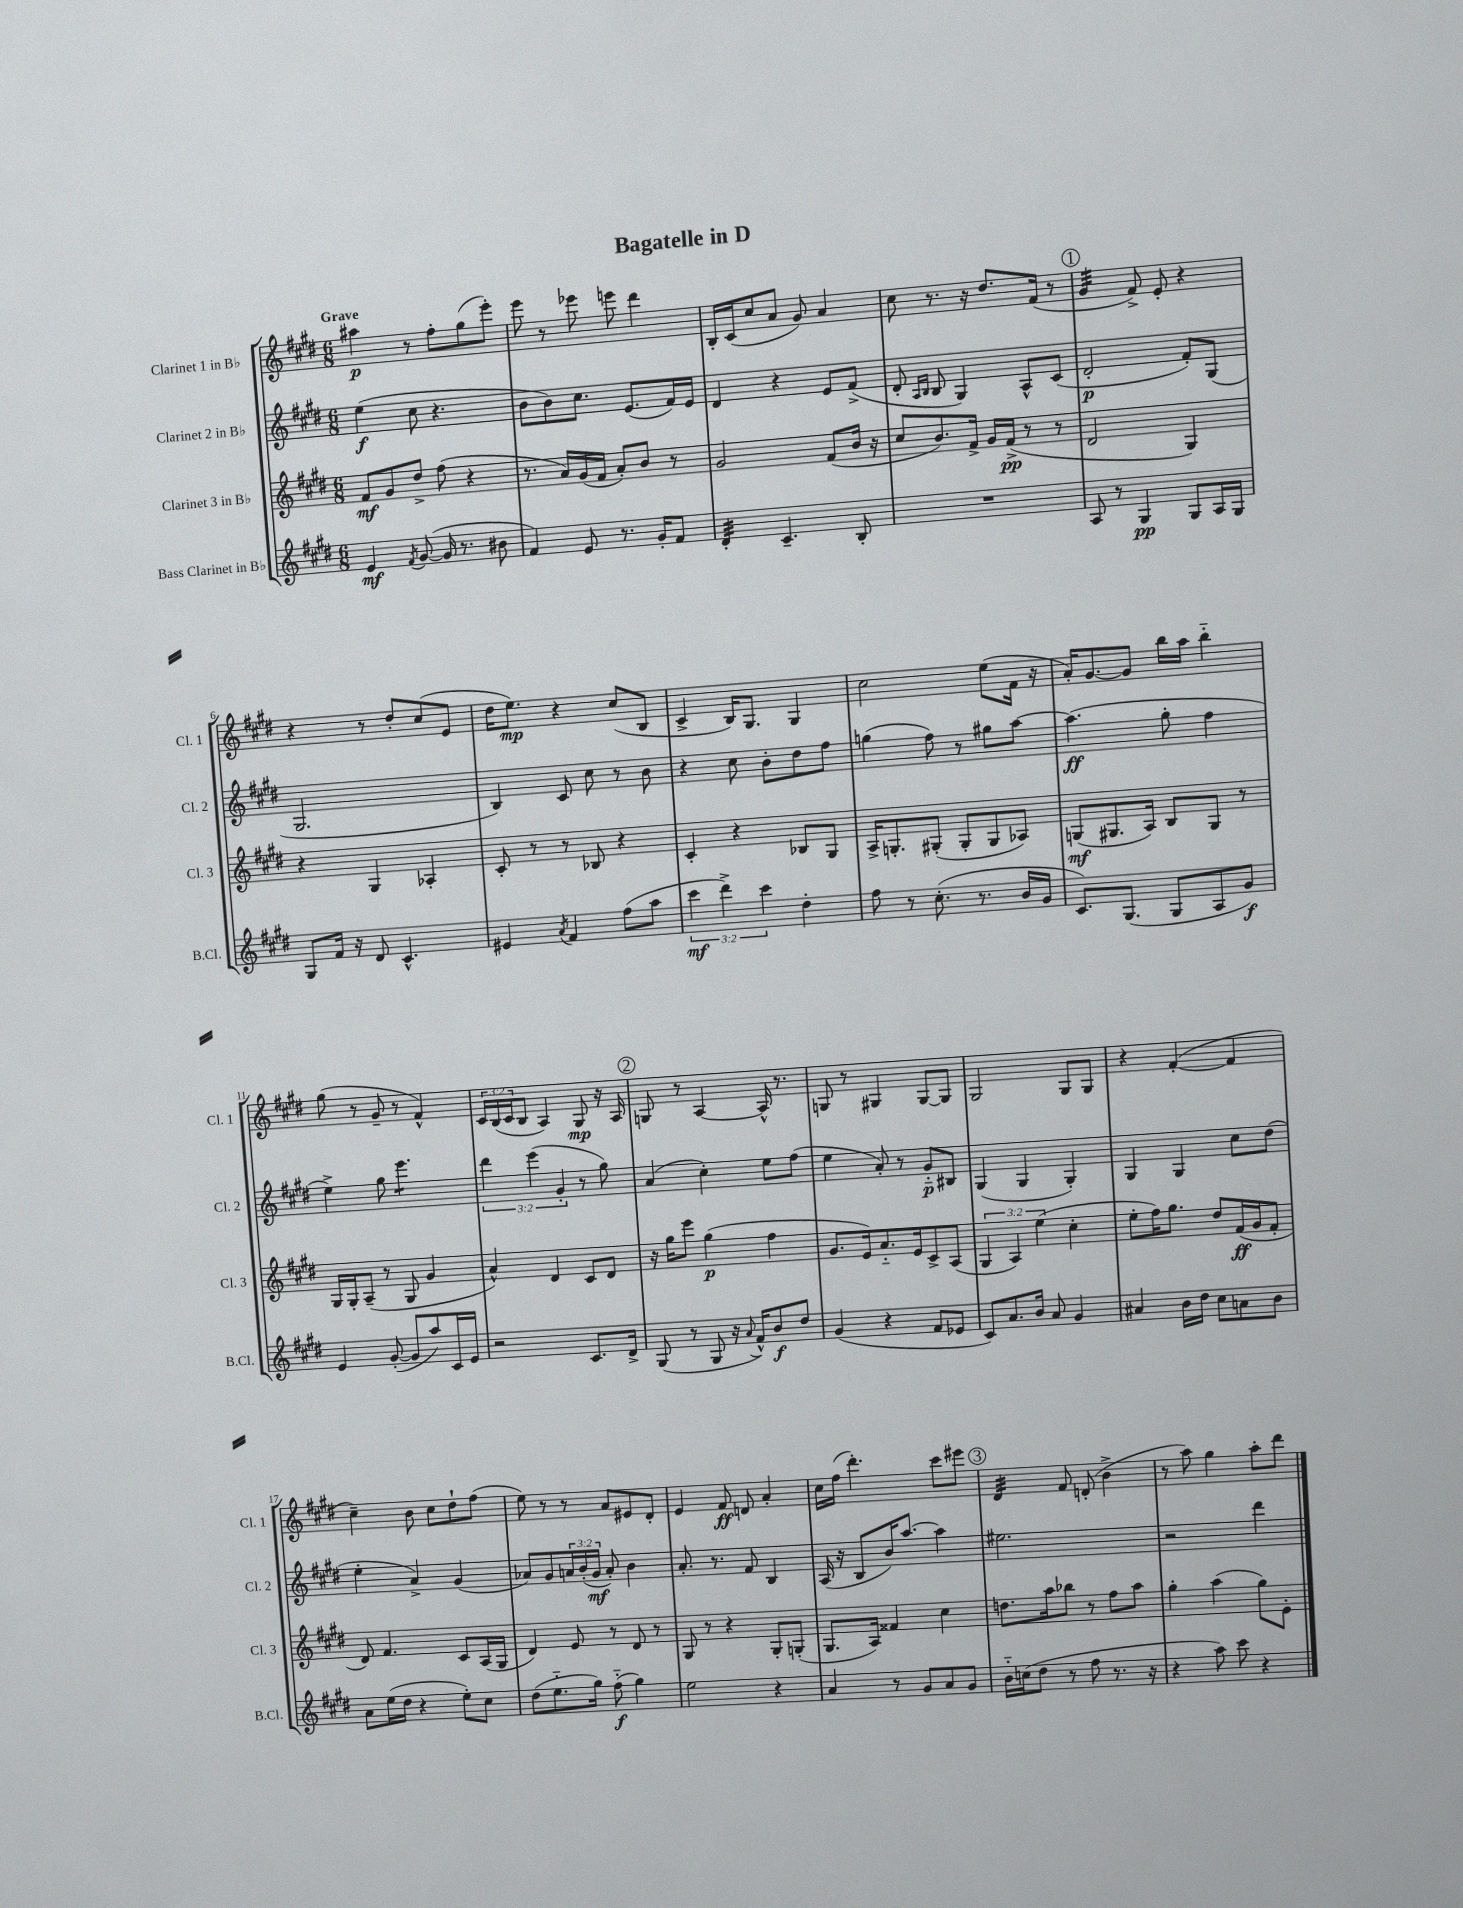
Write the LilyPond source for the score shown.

\header { title = "Bagatelle in D" }
<<
\new StaffGroup <<
\new Staff = "s0" \with { instrumentName = "Clarinet 1 in Bb" shortInstrumentName = "Cl. 1" } {
    \clef treble \key e \major \numericTimeSignature \time 6/8 \override Staff.TupletNumber.text = #tuplet-number::calc-fraction-text \tempo "Grave"
    ais''4\p r8 fis''8-. gis''8( e'''8-.) |
    e'''8 r8 ees'''8 e'''8 dis'''4 |
    b16-. cis'16( cis''8 a'8 gis'8) a'4 |
    cis''8 r8. r16 dis''8. fis'16( r8 |
    \mark \markup { \circle "1" } gis'4:32 fis'8->) e'8-. r4 |
    r4 r8 dis''8-. cis''8( e'8 |
    dis''16 e''8.\mp) r4 cis''8( b8 |
    cis'4-> b16) gis8. gis4 |
    cis''2 e''8( fis'16 r16 |
    a'16-.) gis'8.~ gis'8 b''16 a''16 b''4-_ |
    gis''8( r8 gis'8-- r8 fis'4-^) |
    \tuplet 3/2 { cis'16 b16( cis'16 } b8 a4) gis8\mp r16 a16 |
    \mark \markup { \circle "2" } g8 r8 a4~ a16-^ r8. |
    g8 r8 gis4 gis8~ gis8 |
    gis2 gis8 gis8 |
    r4 fis'4~-.( fis'4 |
    cis''4--) b'8 cis''8 dis''8-! fis''8( |
    e''8) r8 r8 a'8 eis'8 dis'8-. |
    e'4 fis'8\ff d'8 a'4-. |
    cis''16 fis''16( dis'''4.-.) cis'''8 eis'''8 |
    \mark \markup { \circle "3" } dis'4:32 fis'8 d'8-.( b'4-> |
    r8 a''8) gis''4 a''8-. dis'''8 \bar "|." |
}
\new Staff = "s1" \with { instrumentName = "Clarinet 2 in Bb" shortInstrumentName = "Cl. 2" } {
    \clef treble \key e \major \numericTimeSignature \time 6/8 \override Staff.TupletNumber.text = #tuplet-number::calc-fraction-text
    e''4\f( cis''8 r4. |
    b'8 b'8) cis''8. e'8.( fis'16) e'16 |
    dis'4 r4 e'8 fis'8->( |
    dis'8-. \grace { a16 b16 } b8 gis4) a8-^ cis'8( |
    \mark \markup { \circle "1" } dis'2-.\p fis'8-.) gis8( |
    gis2. |
    b4) cis'8 cis''8 r8 b'8 |
    r4 cis''8 b'8-. dis''8 fis''8 |
    g''4( fis''8) r8 gis''8 a''8~ |
    a''4.\ff( gis''8-. fis''4 |
    e''4->) gis''8 e'''4.:8 |
    \tuplet 3/2 { dis'''4 e'''4( gis'4-. } r8 gis''8) |
    \mark \markup { \circle "2" } a'4( cis''4-.) e''8 fis''8( |
    e''4 a'8-.) r8 gis'8-_\p bis8 |
    gis4( gis4 gis4-.) |
    gis4 gis4 cis''8 dis''8( |
    e''4-. a'4->) gis'4( |
    aes'8) gis'8 \tuplet 3/2 { a'16 b'16-.( gis'16\mf } a'8-.) b'4 |
    a'8.-. r8. fis'8 b4 |
    a16( r16 b8 b'16) a''8.~ a''4 |
    \mark \markup { \circle "3" } eis''2. |
    r2 dis'''4 \bar "|." |
}
\new Staff = "s2" \with { instrumentName = "Clarinet 3 in Bb" shortInstrumentName = "Cl. 3" } {
    \clef treble \key e \major \numericTimeSignature \time 6/8 \override Staff.TupletNumber.text = #tuplet-number::calc-fraction-text
    fis'8\mf gis'8 dis''8-> fis''8( r4 |
    r8. a'16) gis'16( fis'16 a'8-.) b'8 r8 |
    gis'2 fis'8( b'16 r16 |
    cis''8 b'8.) fis'16-> gis'16 fis'16->\pp( r8 r8 |
    \mark \markup { \circle "1" } dis'2 gis4) |
    r4 gis4 aes4-. |
    cis'8-. r8 r8 bes8 r4 |
    cis'4-. r4 bes8 gis8 |
    a16-> g8.-. gis8-.( gis8-. gis8 aes8) |
    g8\mf( gis8. a16) b8 gis8 r8 |
    gis16 gis16-. a8--( r8 gis8 gis'4 |
    a'4-^) dis'4 cis'8 dis'8 |
    \mark \markup { \circle "2" } r16 gis''16 e'''8 gis''4\p( fis''4 |
    gis'8. e'16) a'8.-_ e'16 cis'8-> a8( |
    \tuplet 3/2 { gis4 a4) e''4( } cis''4-. |
    e''8-. fis''16) gis''8. dis''8 fis'16\ff( gis'16 fis'8-. |
    dis'8) fis'4. cis'8 a16( gis16 |
    dis'4) e'8 r8 dis'8 r8 |
    gis8 r8 r4 gis8-. g8-.( |
    gis8. a16) fisis'4 cis''4 |
    \mark \markup { \circle "3" } d''8. a''16 bes''8 r8 fis''8 a''8 |
    gis''4-. a''4( gis''8) e'8-. \bar "|." |
}
\new Staff = "s3" \with { instrumentName = "Bass Clarinet in Bb" shortInstrumentName = "B.Cl." } {
    \clef treble \key e \major \numericTimeSignature \time 6/8 \override Staff.TupletNumber.text = #tuplet-number::calc-fraction-text
    e'4\mf \acciaccatura { fis'8 } gis'8~( gis'16 r8. bis'8 |
    fis'4) e'8 r8. gis'16-. fis'8 |
    dis'4:32-. cis'4.-- b8-. |
    R2. |
    \mark \markup { \circle "1" } a8 r8 gis4\pp gis8 a16 gis16 |
    gis8 fis'16 r16 dis'8 cis'4.-^ |
    eis'4 \acciaccatura { a'8 } fis'4 fis''8( a''8 |
    \tuplet 3/2 { cis'''4\mf dis'''4->) cis'''4 } dis''4-. |
    fis''8 r8 cis''8.-.( r8. b'16 gis'16 |
    cis'8.) gis8.( gis8 a8 gis'8\f) |
    e'4 gis'8~-.( gis'8 a''8) cis'16 e'16 |
    r2 cis'8. dis'16-> |
    \mark \markup { \circle "2" } gis8( r8 gis8 r16 \appoggiatura { a'8 } fis'16-^) b'8\f dis''8 |
    gis'4( r4 fis'8 ees'8 |
    cis'8) a'8. b'16 a'8 gis'4 |
    ais'4 b'16 dis''16 cis''8 a'8 b'8 |
    a'8 e''16( dis''16 r4 e''8-.) cis''8 |
    dis''8( e''8.-_ gis''16) fis''8-_\f( gis''4) |
    e''2 r4 |
    a'4 r8 gis'8 a'8 gis'8 |
    \mark \markup { \circle "3" } b'16-_ c''16( dis''8 r8 fis''8 r8. r16 |
    r4 a''8) cis'''8 r4 \bar "|." |
}
>>
>>
